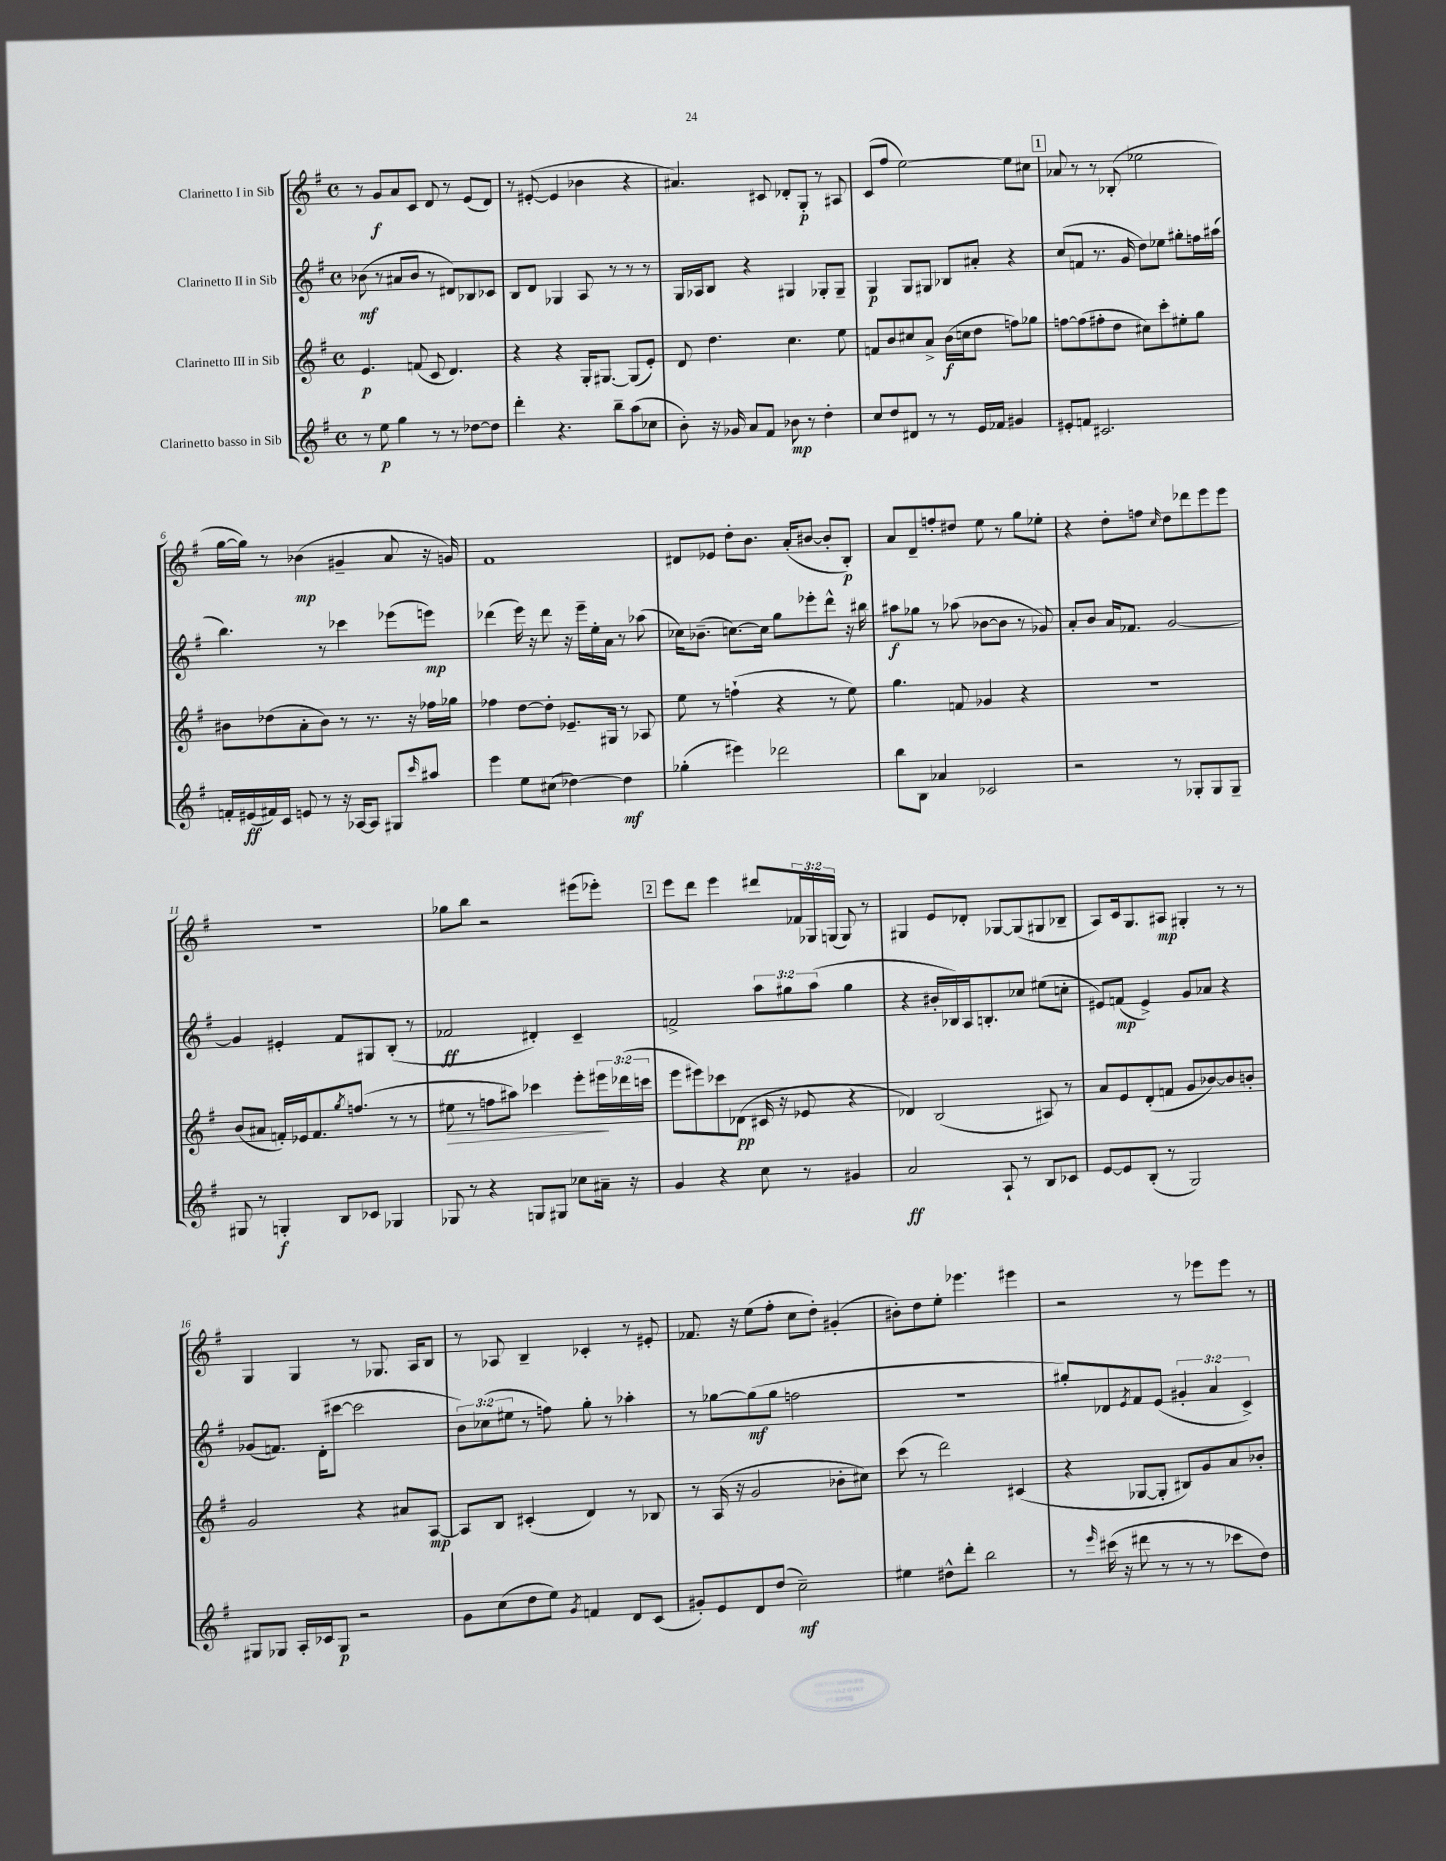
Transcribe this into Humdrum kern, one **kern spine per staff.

**kern	**kern	**kern	**kern
*staff4	*staff3	*staff2	*staff1
*clefG2	*clefG2	*clefG2	*clefG2
*k[f#]	*k[f#]	*k[f#]	*k[f#]
*M4/4	*M4/4	*M4/4	*M4/4
*met(c)	*met(c)	*met(c)	*met(c)
8r	4.e	(8b-	8r
8ee	.	8r	8g
4gg	.	8a#	8a
.	(8f	8b-	8c
8r	8c	8r	8d
8r	4.d)	8d#)	8r
[8dd-	.	8B-	(8e
8dd-]	.	8c-	8d)
=	=	=	=
4ddd'	4r	8B	8r
.	.	8d	([8e#'
4.r	4r	4G-	4e#]
.	16G'	8A	4b-
.	[8.G#	.	.
8bb~	.	8r	.
(8aa	(8G#]	8r	4r
8cc-	8e')	8r	.
=	=	=	=
8b')	8d	16G	4.a#)
.	.	16A-	.
16r	4.dd	8B	.
16g-	.	.	.
8a	.	4r	.
8f#	.	.	8c#
8b-	4.cc	4G#	8d-'
8r	.	.	8G'
4dd'	.	8G-'	8r
.	8ee	8G-~	8A#
=	=	=	=
8cc	8f	4G	(8c
8dd	8b	.	8ff#
8d#	8cc#	8G	[2ee)
8r	8a^	8G#	.
8r	(16b	8B-	.
.	16cc	.	.
16e	8dd	8a#'	.
16f-	.	.	.
4g#	8ff)	4r	8ee]
.	8gg-	.	8cc#
=	=	=	=
8e#'	[8ff	(8cc	8a-
8f	(8ff]	8f	8r
2.c#	8ff#'	8.r	8r
.	8dd	.	(8B-'
.	.	16g	.
.	8cc#)	8dd)	2ee-
.	8ccc'	8ee-	.
.	8ee#'	8gg#'	.
.	8gg	16ff	.
.	.	(16aa#	.
=	=	=	=
16f'	8b#	4.bb)	[16gg
(16e#	.	.	16gg])
16f#)	(8dd-	.	8r
16c	.	.	.
8e	8a'	.	(4b-
8r	8b#)	8r	.
16r	8r	4ccc-	4g#~
[16A-	.	.	.
8A-]	8.r	.	.
8G#	.	(8eee-	8a
.	16r	.	.
16qqccc	.	.	.
8aa#	16ff-	8eee)	16r
.	16gg-	.	16g)
=	=	=	=
4eee	4ff-	(4ddd-	1f#
8ee	[8dd	16eee)	.
.	.	16r	.
(8cc#	8dd']	8ddd-	.
[4dd-)	8.e-~	16r	.
.	.	16eee~	.
.	.	16ee'	.
.	16G#	16a	.
4dd-]	8r	8r	.
.	8A-	(8aa-	.
=	=	=	=
(4gg-'	8ee	16cc-)	8d#
.	.	(8.b-~	.
.	8r	.	8e-
4eee#)	(4ff`	[8.cc)	8dd'
.	.	.	8.b
.	.	16cc]	.
2ddd-	4r	8gg	.
.	.	.	(16a'
.	.	8eee-'	[8b#
.	8r	8ddd^^	8b#']
.	8ee)	16r	8B')
.	.	16bb#	.
=	=	=	=
8bb	4.gg	8aa#	8a
8B	.	8gg-	8d~
4a-	.	8r	8ff'
.	8f	(8aa-	8dd#
2c-	4g-	[8b-	8ee
.	.	8b-]	8r
.	4r	8r	8gg
.	.	8g-)	8ee-'
=	=	=	=
2r	1r	8a'	4r
.	.	8b	.
.	.	16a	8dd'
.	.	8.f-	.
.	.	.	8ff
.	.	.	16qqcc
8r	.	[2g	8dd
8G-'	.	.	8ddd-
8G-	.	.	8eee
8G-~	.	.	8eee
=	=	=	=
8G#	(8b	4g]	1r
8r	8a#	.	.
4G'	16f')	4e#'	.
.	16e-	.	.
.	8.f	.	.
8B	.	8f#	.
.	8qgg	.	.
.	(8.ff	.	.
8c-	.	8G#	.
4G-	8r	(8B'	.
.	8r	8r	.
=	=	=	=
8G-	8ee#	2f-	8gg-
8r	8r	.	8bb
4r	8ff	.	2r
.	8aa#)	.	.
8G	4ccc-	4d#')	.
8G#	.	.	.
8cc-	8eee'	4c~	(8eee#
16a#~	24eee#	.	8eee-')
.	(24ddd-	.	.
16r	.	.	.
.	24ccc	.	.
=	=	=	=
4g	8eee	2f^	8eee
.	8eee#)	.	8ddd
4r	8ccc-	.	4eee
.	(8d-	.	.
8cc	16c#	12aa	8ddd#
.	16r	.	.
.	.	12gg#	.
8r	8e-	.	24f-
.	.	(12aa	24G-
.	.	.	(24G
4g#	4r	4gg#	8G)
.	.	.	8r
=	=	=	=
2a	4d-)	4r	4G#
.	(2B	16b#'	8e
.	.	16B-)	.
.	.	16A	8d-'
.	.	8.B'	.
8A`	.	.	[8G-
8r	.	8cc-	(8G-]
8B	8A#)	(8ee#	8G#
8c-	8r	8cc'	8B-~
=	=	=	=
[8e	8a	8e#)	8A)
8e]	8e	(8f	16c
.	.	.	8.G
(8B'	(8d'	4e#^)	.
8r	8f	.	8A#
2G)	8g	8g	4G#'
.	[8b-)	8a-	.
.	8b-]	4r	8r
.	8b'	.	8r
=	=	=	=
8G#	2g	(8g-	4G
8G-	.	8.f)	.
16A'	.	.	4G
16c-	.	(16d'	.
8G-	.	[8ccc#	.
2r	4r	2ccc#]	8r
.	.	.	8.G-
.	8a#	.	.
.	.	.	16A
.	[8A	.	8B
=	=	=	=
8g	8A]	12b)	8r
.	.	(12cc-	.
(8cc	8B	.	8A-
.	.	12ee#	.
8dd	(4c#'	8r	4B~
8ee)	.	8ff)	.
8qg	.	.	.
4f	4d)	8gg'	4c-'
.	.	8r	.
8d	8r	4aa-'	8r
(8c	8B-	.	8e#'
=	=	=	=
8g#')	8r	8r	8.f-
8e	(16A	[8gg-	.
.	16r	.	16r
8d	2g	(8gg-]	(8ee
(8dd	.	8gg-	8ff#'
2cc~)	.	2ff	8cc
.	.	.	8dd')
.	8b-'	.	(4g#'
.	8cc#)	.	.
=	=	=	=
4ee#	(8ccc	1r	8b#')
.	8r	.	8dd
8dd#^^	2ddd)	.	8ee'
8ddd'	.	.	4.eee-
2bb	.	.	.
.	(4c#	.	4eee#
=	=	=	=
8r	4r	8gg#')	2r
16qqeee	.	.	.
(16ccc#	.	8d-	.
16r	.	.	.
.	.	8qe	.
8ddd#	[8G-	8f#	.
8r	8G-']	(8e	.
8r	8B#)	6g#'	8r
8r	8g	.	8eee-
.	.	6a	.
8ccc-	8a	.	8eee-
.	.	6c^)	.
8dd)	8b-'	.	8r
==	==	==	==
*-	*-	*-	*-
